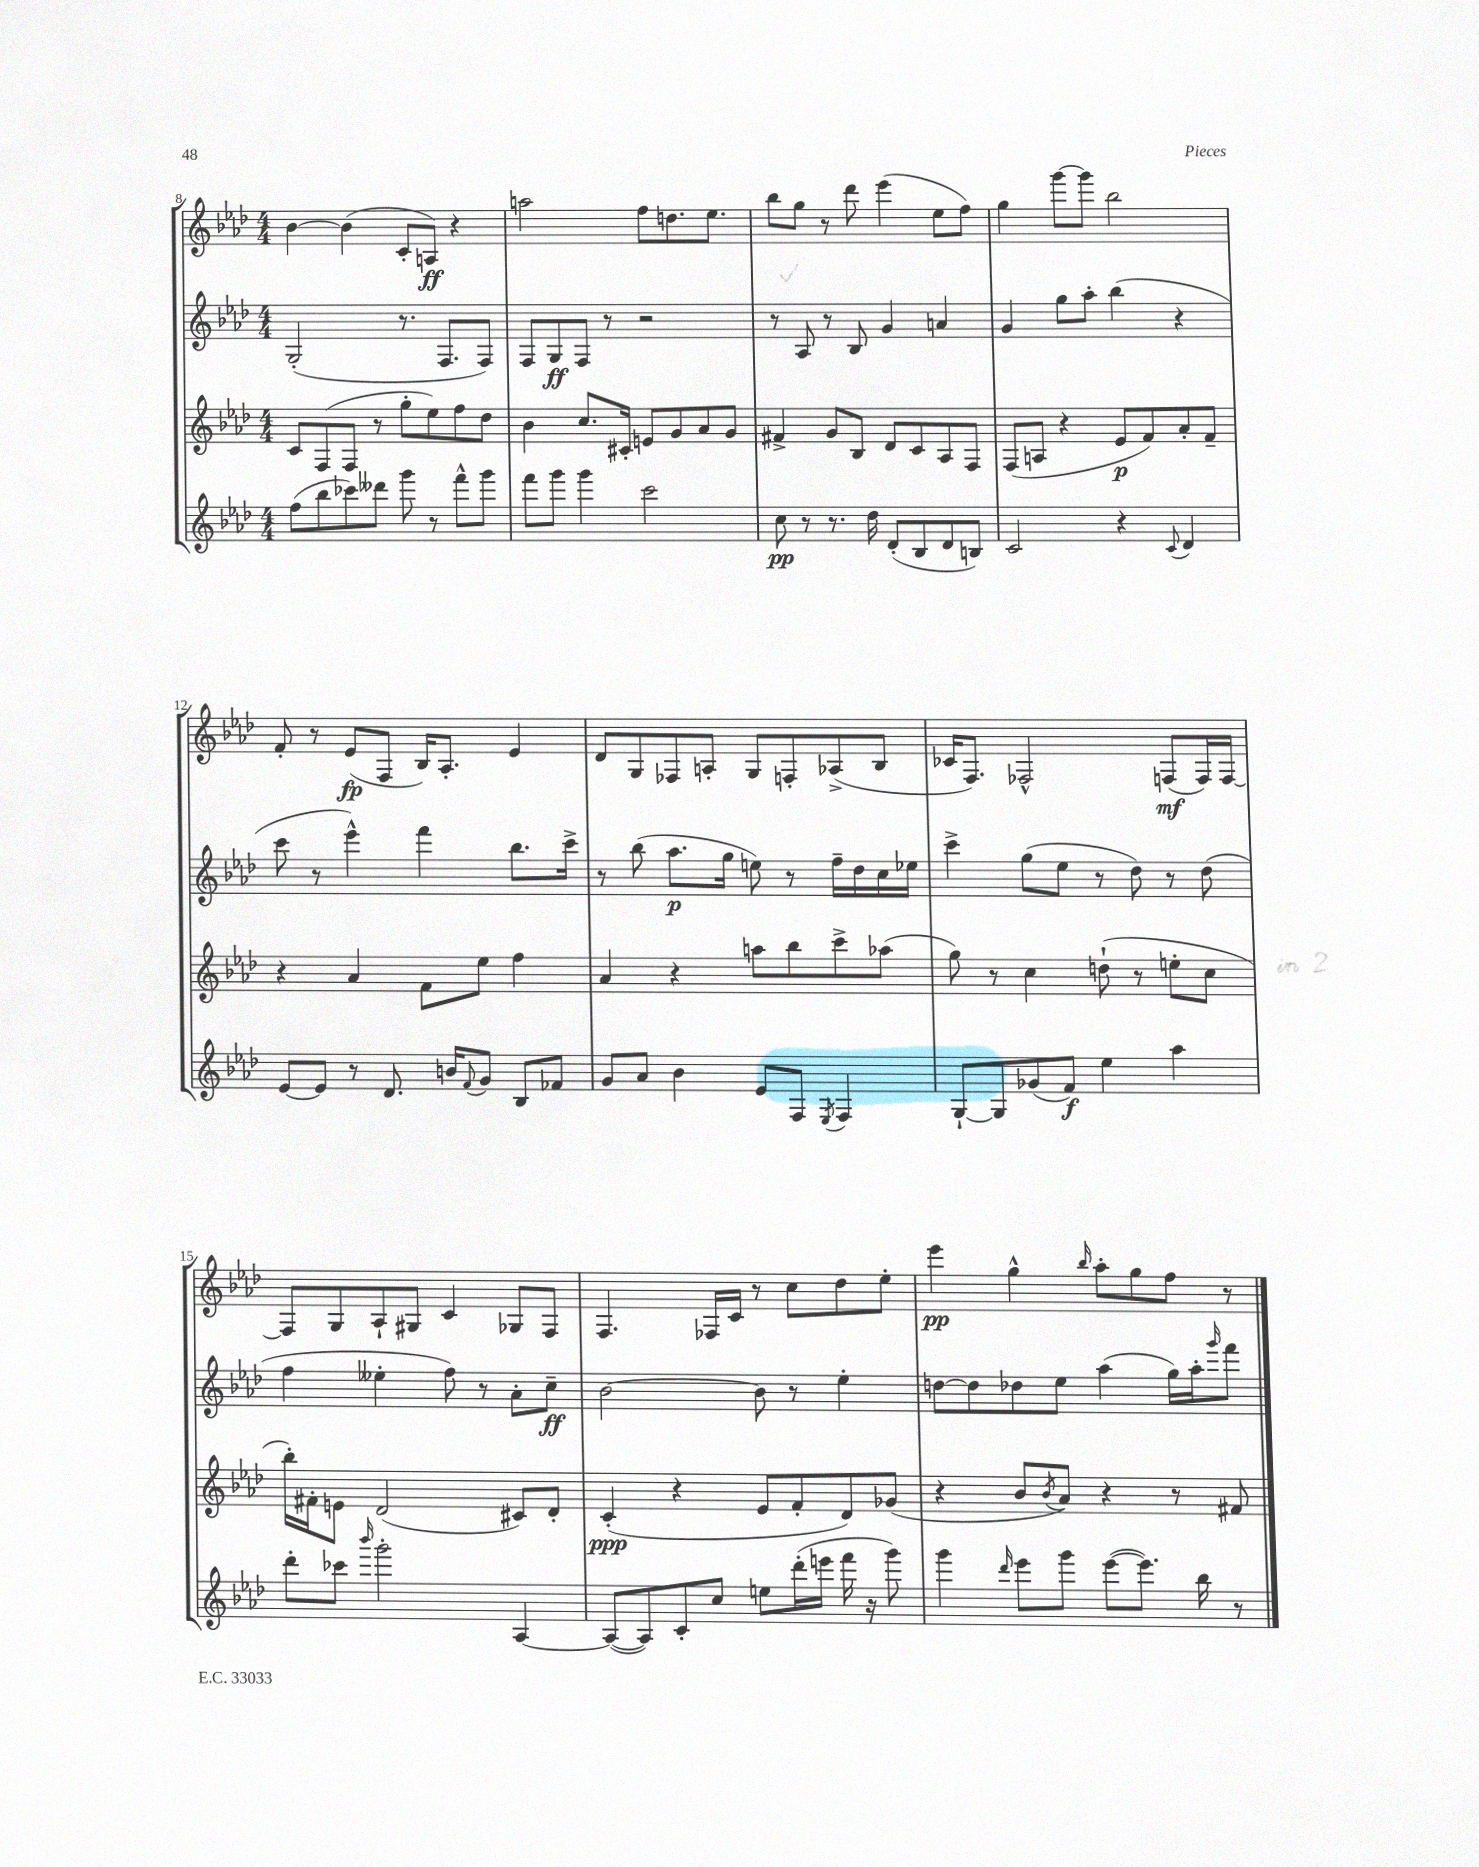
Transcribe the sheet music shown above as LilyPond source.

<<
\new StaffGroup <<
\new Staff = "s0" {
    \clef treble \key aes \major \numericTimeSignature \time 4/4
    bes'4~ bes'4( c'8-. a8\ff) r4 |
    a''2 f''8 d''8. ees''8. |
    bes''8 g''8 r8 des'''8 ees'''4( ees''8 f''8) |
    g''4 g'''8~ g'''8 bes''2 |
    f'8-. r8 ees'8\fp( f8 bes16) aes8.-. ees'4 |
    des'8 g8 fes8 a8-. g8 f8-. aes8->( bes8 |
    ces'16 f8.) fes2-^ f8\mf( f16) f16~ |
    f8 g8 aes8-! gis8 c'4 ges8 f8 |
    f4. fes16 c'16 r8 c''8 des''8 ees''8-. |
    ees'''4\pp g''4-^ \grace { bes''16 } aes''8-. g''8 f''8 r8 \bar "|." |
}
\new Staff = "s1" {
    \clef treble \key aes \major \numericTimeSignature \time 4/4
    g2-.( r8. f8. f8) |
    f8 g8\ff f8 r8 r2 |
    r8 aes8 r8 bes8 g'4 a'4 |
    g'4 g''8 aes''8-. bes''4( r4 |
    c'''8 r8 ees'''4-^) f'''4 bes''8. c'''16-> |
    r8 bes''8( aes''8.\p g''16 e''8) r8 f''16-- des''16 c''16 ees''16 |
    c'''4-> g''8( ees''8 r8 des''8) r8 des''8( |
    f''4 eeses''4-. f''8) r8 aes'8-. c''8--\ff |
    bes'2~ bes'8 r8 ees''4-. |
    d''8~ d''8 des''8 ees''8 aes''4( g''16) aes''16-. \grace { g'''16 } f'''8 \bar "|." |
}
\new Staff = "s2" {
    \clef treble \key aes \major \numericTimeSignature \time 4/4
    c'8 f8( f8 r8 g''8-. ees''8) f''8 des''8 |
    bes'4 c''8. cis'16-. e'8 g'8 aes'8 g'8 |
    fis'4-> g'8 bes8 des'8 c'8 aes8 f8 |
    f8( a8 r4 ees'8\p f'8) aes'8-. f'8-- |
    r4 aes'4 f'8 ees''8 f''4 |
    aes'4 r4 a''8 bes''8 c'''8-> aes''8( |
    g''8) r8 c''4 d''8-!( r8 e''8-. c''8 |
    bes''16-.) fis'16-. e'8 des'2( cis'8) des'8-. |
    c'4-.\ppp( r4 ees'8 f'8-. des'8) ges'8( |
    r4 bes'8 \acciaccatura { bes'8 } aes'8) r4 r8 fis'8 \bar "|." |
}
\new Staff = "s3" {
    \clef treble \key aes \major \numericTimeSignature \time 4/4
    f''8( bes''8 ces'''8) deses'''8 g'''8 r8 f'''8-^ g'''8 |
    f'''8 g'''8 g'''4 c'''2 |
    c''8\pp r8 r8. des''16 des'8-.( bes8 des'8 b8) |
    c'2 r4 \appoggiatura { c'8 } des'4 |
    ees'8~ ees'8 r8 des'8. b'16 \appoggiatura { f'8 } g'8 bes8 fes'8 |
    g'8 aes'8 bes'4 ees'8 f8 \acciaccatura { ees8 } f4 |
    g8~-! g8 ges'8( f'8\f) ees''4 aes''4 |
    des'''8-. ces'''8 \grace { bes'''16 } g'''2-. aes4~ |
    aes8~( aes8) c'8-. c''8 e''8 des'''16-.( e'''16 f'''16 r16 g'''8) |
    g'''4 \grace { des'''16 } ees'''8 g'''8 ees'''8~( ees'''8.) bes''16 r8 \bar "|." |
}
>>
>>
\layout { \context { \Score currentBarNumber = #8 } }
